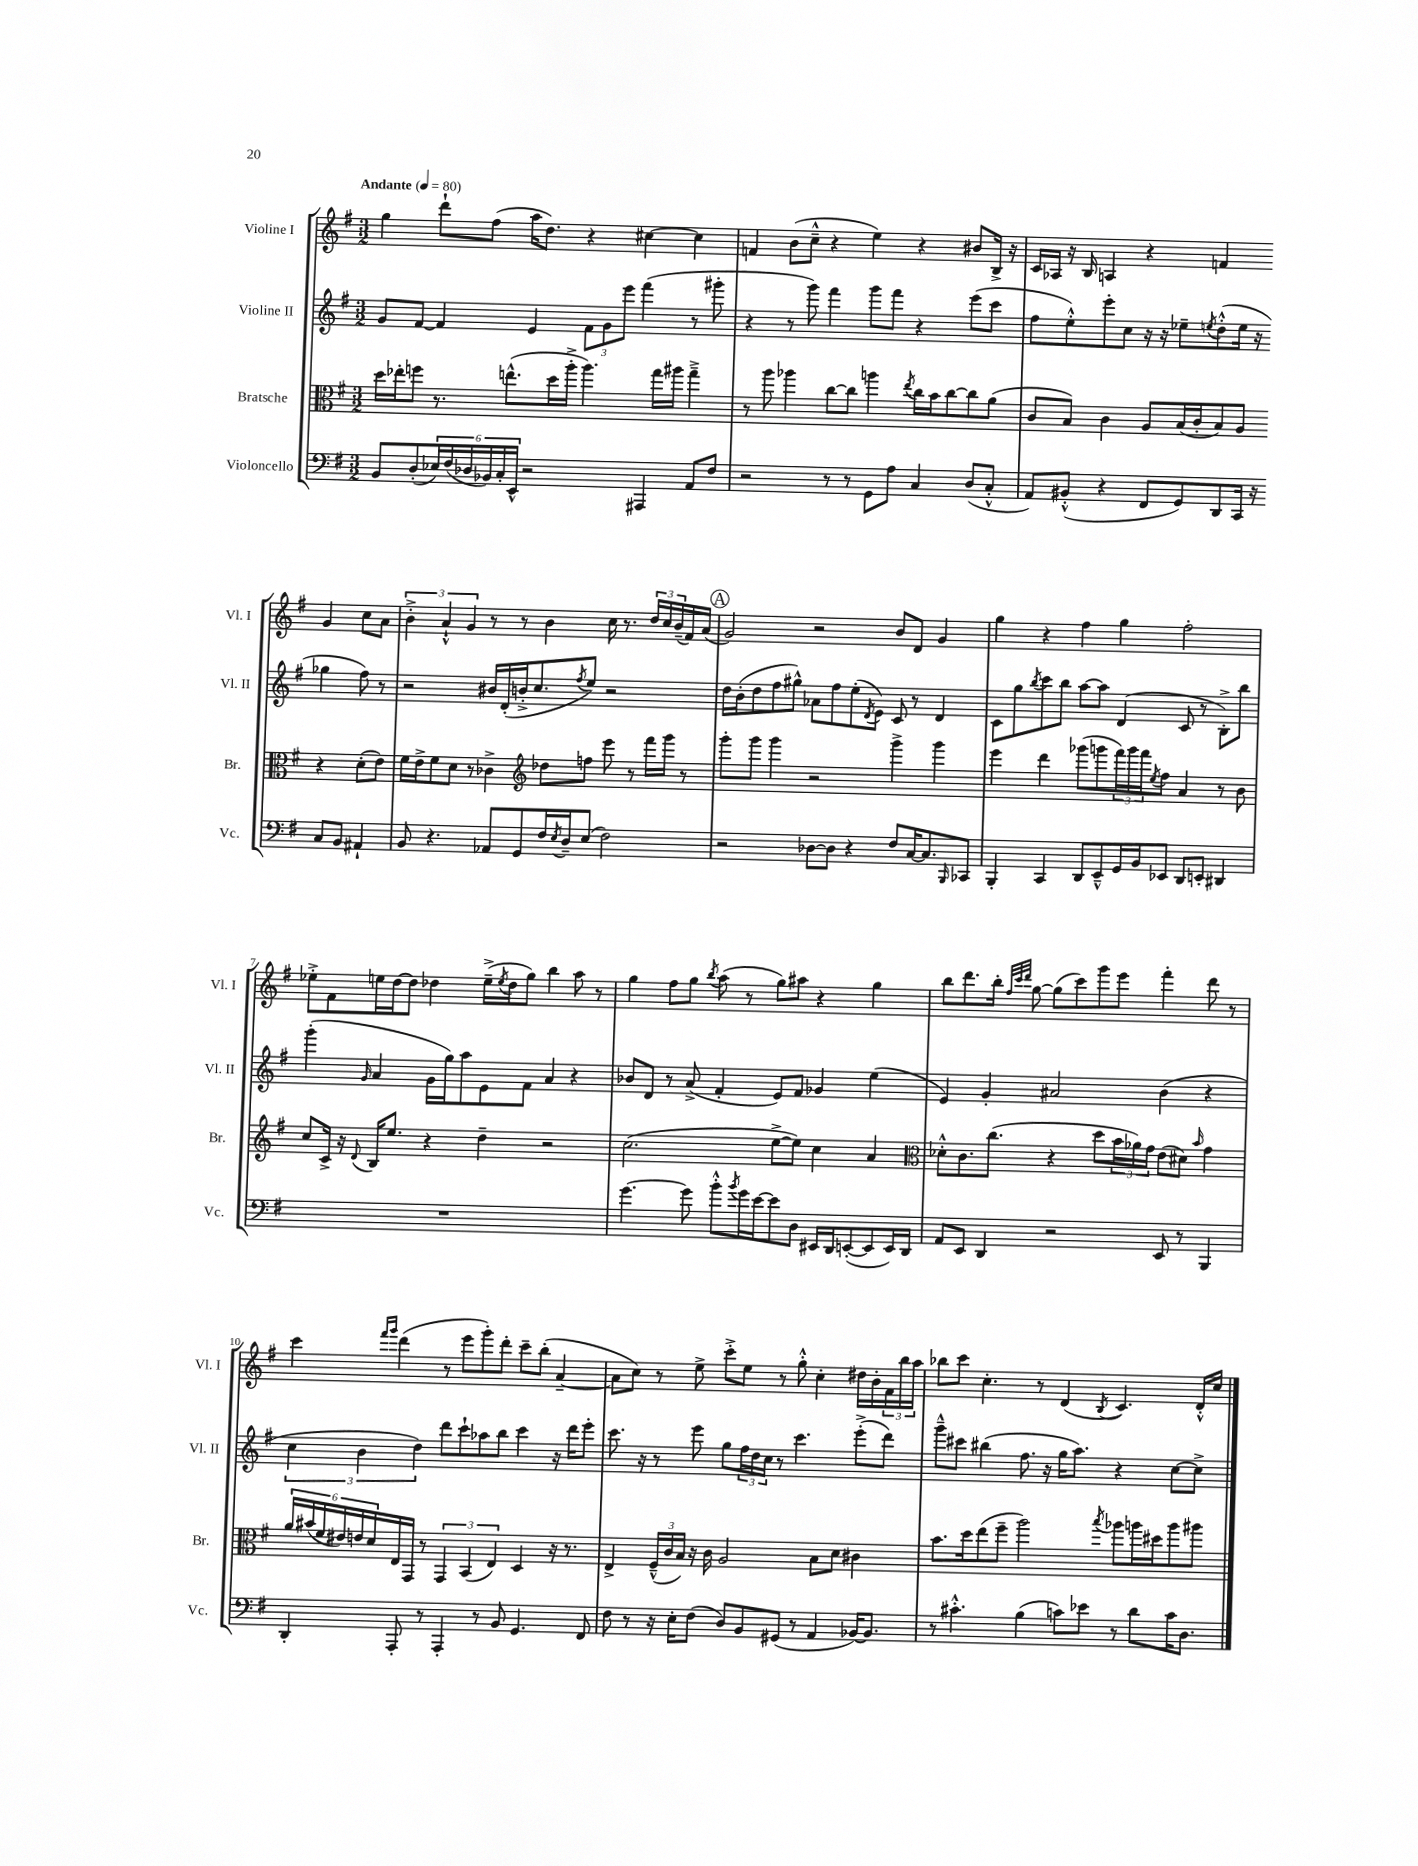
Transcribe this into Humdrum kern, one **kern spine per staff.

**kern	**kern	**kern	**kern
*part4	*part3	*part2	*part1
*staff4	*staff3	*staff2	*staff1
*I"Violoncello	*I"Bratsche	*I"Violine II	*I"Violine I
*I'Vc.	*I'Br.	*I'Vl. II	*I'Vl. I
*clefF4	*clefC3	*clefG2	*clefG2
*k[f#]	*k[f#]	*k[f#]	*k[f#]
*M3/2	*M3/2	*M3/2	*M3/2
*MM80	*MM80	*MM80	*MM80
=1	=1	=1	=1
!	!	!	!LO:TX:a:B:t=Andante
8BB/L	16dd\LL	8g/L	4gg\
.	16ee-X'\J	.	.
(8D'/	8ffn\J	[8f#/J	.
24E-X/L)	8.r	4f#/]	8ddd`\L
(24F#/	.	.	.
24D-X/	.	.	.
24BB-X/)	.	.	(8ff#\J
24C'/	.	.	.
.	(8.een^^\L	.	.
24EE^^/JJ	.	.	.
2r	.	4e/	16aa\KL
.	.	.	8.dd\J)
.	16dd\L	.	.
.	16aa'^\JJ	.	.
.	4.aa\)	12f#\L	4r
.	.	12g\	.
.	.	12eee\J	.
4AAA#X/	.	(4fff#\	[4cc#X\
.	16gg\LL	.	.
.	16aa#X\JJ	.	.
8AA/L	4gg~^\	8r	4cc#\]
8F#/J	.	8ggg#X'\	.
=2	=2	=2	=2
2r	8r	4r	4fn/
.	8aa\	.	.
.	4aa-X\	8r	(8b\L
.	.	8ggg\)	8cc~^^\J
8r	[8cc\L	4fff#\	4r
8r	8cc\J]	.	.
8GG\L	4aan\	8ggg\L	4ee\)
8A\J	.	8fff#\J	.
.	8qee/	.	.
4C/	16cc\LL	4r	4r
.	16b\J	.	.
.	[8cc\	.	.
(8D/L	8cc\]	(8eee\L	8b#X/L
8C'^^/J	(8a\J	8ccc\J	16B^/Jk
.	.	.	16r
=3	=3	=3	=3
8AA/L)	8c/L	8ff#\L	16c/LL
.	.	.	16A-X/JJ
(8BB#X'^^/J	8B/J)	8ee'^^\)	16r
.	.	.	16B/
4r	4c\	8eee'\	4An/
.	.	8cc\J	.
8FF#/L	8A/L	16r	4r
.	.	16r	.
8GG/)	(16B/L	8ee-X~\L	.
.	16c'/J	.	.
.	.	8qeen/	.
8DD/	8B/)	(8dd'^^\	4fn/
16CC/Jk	8A/J	16ee\Jk	.
16r	.	16r	.
8C/L	4r	4gg-X\	4g/
8BB#/J	.	.	.
4AA#X`/	(8d'\L	8ff#\)	8cc\L
.	8e\J)	8r	8a\J
!!LO:LB:g=z
=4	=4	=4	=4
8BB/	16f#\LL	2r	6b'^\
.	16e^\J	.	.
4.r	8f#\	.	.
.	.	.	6a`^^/
.	8d\J	.	.
.	.	.	6g/
.	8r	.	.
8AA-X/L	4c-X^\	16b#X/LL	8r
.	.	(16d'/	.
8GG/	.	16bn'^/J	8r
.	.	8.cc/	.
*	*clefG2	*	*
16F#/L	8dd-X\L	.	4b\
8qE/	.	.	.
16D~/J	.	.	.
.	.	8qff#/	.
(8E/J	8ffn\J	8ee/J)	.
2F#\)	8eee\	2r	16cc\
.	.	.	8.r
.	8r	.	.
.	16fff#\LL	.	24dd/LL
.	.	.	24cc/
.	16ggg\JJ	.	.
.	.	.	(24b~/
.	8r	.	16f#/)
.	.	.	(16a/JJ
!!LO:REH:place=s1:t=A
=5	=5	=5	=5
2r	8ggg'\L	16dd\LL	2g/)
.	.	(16b'\J	.
.	8ggg\J	8dd\	.
.	4ggg\	8ff#\	.
.	.	8gg#X^^\J)	.
[8D-X\L	2r	8a-X\L	2r
8D-\J]	.	8ff#\	.
4r	.	(8ee'\	.
.	.	8qd/	.
.	.	8e\J)	.
8F#/L	4ggg^\	8c/	8b/L
[16C/K	.	8r	8d/J
8.C/]	.	.	.
.	4ggg\	4d/	4g/
16qqBBB/	.	.	.
8CC-X/J	.	.	.
=6	=6	=6	=6
4BBB'/	4eee\	8c\L	4gg\
.	.	8gg\	.
.	.	8qbb/	.
4CC/	4ddd\	8ccc\	4r
.	.	8bb\J	.
8DD/L	(8ggg-X\L	[8aa\L	4ff#\
8EE~^^/	8gggn\	8aa\J]	.
16GG/L	24fff#\L)	(4d/	4gg\
.	24ggg\	.	.
16BB/J	.	.	.
.	24fff#\J	.	.
.	8qee/	.	.
8EE-X/J	8ff#\J	.	.
8DD/L	4a/	8c/	2ff#'\
8EEn'/J	.	8r	.
4DD#X/	8r	8B'^\L)	.
.	8b\	8bb\J	.
!!LO:LB:g=z
=7	=7	=7	=7
1.r	8cc/L	(4ggg'\	8ee-X'^\L
.	16c^/Jk	.	8f#\
.	16r	.	.
.	8qqd/	16qqg/	.
.	16B/KL	4a/	16een\L
.	8.ee/J	.	[16dd\J
.	.	.	8dd\J]
.	4r	16g\LL	4dd-X\
.	.	16gg\J)	.
.	.	8aa\	.
.	4dd~\	8e\	(16ee~^\LL
.	.	.	8qee/
.	.	.	16dd-\J
.	.	8f#\J	8gg\J)
.	2r	4a/	4bb\
.	.	4r	8aa\
.	.	.	8r
=8	=8	=8	=8
[4.g\	(2.cc\	8b-X/L	4gg\
.	.	8d/J	.
.	.	8r	8ff#\L
8g\]	.	(8a^/	8gg\J
.	.	.	8qbb/
8b'^^\L	.	4f#'/	(8aa\
8qb/	.	.	.
16g\L	.	.	8r
[16e\J	.	.	.
8e\]	[8ee^\L	8e/L)	8gg\L)
8D\J	8ee\J])	8f#/J	8aa#X\J
16EE#X/LL	4cc\	4g-X/	4r
16DD/J	.	.	.
([8EEn'/	.	.	.
8EE/]	4a/	(4ee\	4gg\
16EE/L)	.	.	.
16DD/JJ	.	.	.
=9	=9	=9	=9
*	*clefC3	*	*
8AA/L	8d-X'^^\L	4e/)	8bb\L
8EE/J	8.c\	.	8.ddd\
4DD/	.	4g'/	.
.	(8.cc\J	.	16bb'\Jk
.	.	.	32qqff#/LLL
.	.	.	32qqccc/
.	.	.	32qqddd/JJJ
.	.	.	[8gg\
2r	4r	2a#X/	(8gg\L]
.	.	.	8ccc\)
.	8dd\L	.	8ggg\
.	24b\L	.	8eee\J
.	24a-X\)	.	.
.	24g\JJ	.	.
8EE/	(8e\L	(4b\	4fff#'\
8r	8d#X\J)	.	.
.	16qqb/	.	.
4BBB/	4g\	4r	8ddd\
.	.	.	8r
!!LO:LB:g=z
=10	=10	=10	=10
4DD'/	24a/LL	6cc\	4ccc\
.	(24b#X/	.	.
.	24f#/	.	.
.	24e#X/)	.	.
.	24en/	6b\	.
.	24d/	.	.
.	.	.	16qqfff#/LL
.	.	.	16qqggg/JJ
8AAA'/	16E/	.	(4ddd\
.	16GG/JJ	.	.
.	.	6dd\)	.
8r	8r	.	.
4AAA'/	6GG/	8ddd\L	8r
.	.	8ccc`\	8eee\L
.	(6BB/	.	.
8r	.	8aa-X\	8ggg'\)
.	6E/)	.	.
8BB/	.	8bb\J	8ddd'\J
4.GG/	4D/	4ccc\	8ccc~\L
.	.	.	(8bb'\J
.	16r	16r	[4a~/
.	8.r	16ddd\KL	.
8FF#/	.	8eee'\J	.
=11	=11	=11	=11
8F#\	4E^/	8.ccc\	8a\L]
8r	.	.	8cc\J)
.	.	16r	.
16r	(24F#~^^/LL	8r	8r
.	24c/	.	.
16E'\KL	.	.	.
.	24B/JJ)	.	.
(8F#\J	16r	8eee\	8ee^\
.	16c\	.	.
8D/L)	2A/	8gg\L	8ccc'^\L
8BB/	.	24ff#\L	8ee\J
.	.	24dd\	.
.	.	24cc\JJ	.
(8GG#X/J	.	8r	8r
8r	.	4.ccc\	8gg'^^\
4AA/	8B\L	.	4cc'\
.	8d\J	.	.
[16BB-X/KL)	4c#X\	(8eee'^\L	16dd#X\LL
8.BB-/J]	.	.	16b'\
.	.	8ddd\J)	24f#\
.	.	.	24bb\
.	.	.	24aa\JJ
=12	=12	=12	=12
8r	8.b\L	8ggg~^^\L	8bb-X\L
4.c#X'^^\	.	8ccc#X\J	8ccc\J
.	16dd\k	.	.
.	(8ee\	(4bb#X\	4.cc'\
.	8ff#~\J	.	.
(4B\	2aa\)	8.ff#\	.
.	.	.	8r
.	.	16r	.
8cn\L)	.	16gg\KL	(4d/
.	.	8.aa\J)	.
8e-X\J	.	.	.
.	8qbb/	.	8qB/
8r	8aa-X\L	4r	4.c/)
8d\L	16aan\L	.	.
.	16dd#X\J	.	.
16c\K	8aa\	[8cc\L	.
8.D\J	.	.	.
.	8aa#X\J	8cc^\J]	16d'^^/LL
.	.	.	16cc/JJ
==	==	==	==
*-	*-	*-	*-
